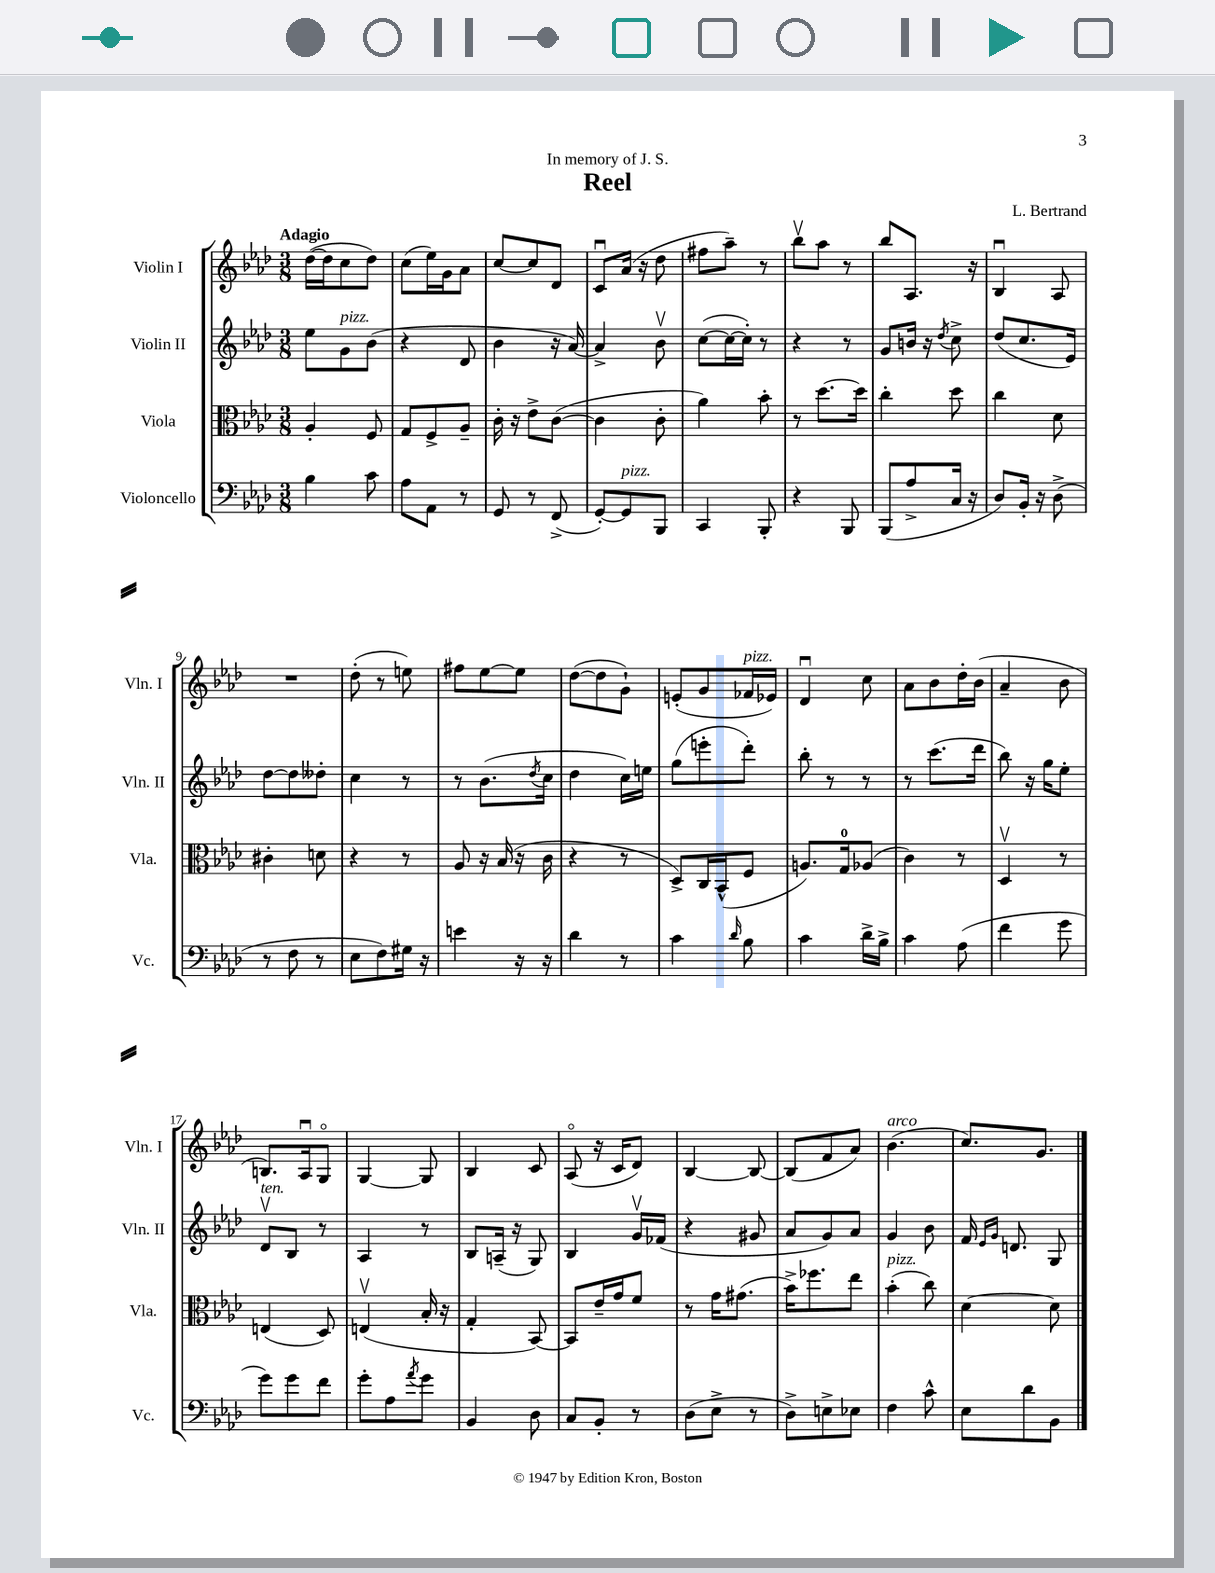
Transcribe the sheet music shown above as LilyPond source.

\header { title = "Reel" composer = "L. Bertrand" dedication = "In memory of J. S." }
<<
\new StaffGroup <<
\new Staff = "s0" \with { instrumentName = "Violin I" shortInstrumentName = "Vln. I" } {
    \clef treble \key aes \major \numericTimeSignature \time 3/8 \tempo "Adagio"
    des''16~( des''16 c''8 des''8) |
    c''8( ees''16) g'16 aes'8 |
    c''8~ c''8 des'8 |
    c'8\downbow aes'16( r16 des''8 |
    fis''8 aes''8--) r8 |
    bes''8\upbow aes''8 r8 |
    bes''8 aes8. r16 |
    bes4\downbow aes8 |
    R4. |
    des''8-.( r8 e''8) |
    fis''8 ees''8~ ees''8 |
    des''8~( des''8 g'8-!) |
    e'8-.( g'8 fes'16^\markup { \italic "pizz." } ees'16) |
    des'4\downbow c''8 |
    aes'8 bes'8 des''16-. bes'16( |
    aes'4-- bes'8 |
    b8.) aes16\downbow g8\flageolet |
    g4~ g8 |
    bes4 c'8 |
    aes8\flageolet( r16 c'16 des'8) |
    bes4~ bes8~ |
    bes8( f'8 aes'8) |
    bes'4.^\markup { \italic "arco" }( |
    c''8.) g'8. \bar "|." |
}
\new Staff = "s1" \with { instrumentName = "Violin II" shortInstrumentName = "Vln. II" } {
    \clef treble \key aes \major \numericTimeSignature \time 3/8
    ees''8 g'8^\markup { \italic "pizz." } bes'8( |
    r4 des'8 |
    bes'4 r16 aes'16~) |
    aes'4-> bes'8\upbow |
    c''8~( c''16~ c''16-.) r8 |
    r4 r8 |
    g'8 b'16 r16 \acciaccatura { des''8 } c''8-> |
    des''8( c''8. ees'16) |
    des''8~ des''8 deses''8-. |
    c''4 r8 |
    r8 bes'8.( \acciaccatura { des''8 } c''16 |
    des''4 c''16) e''16 |
    g''8( e'''8-. des'''8-.) |
    bes''8-. r8 r8 |
    r8 c'''8.( des'''16 |
    bes''8) r16 g''16 ees''8-. |
    des'8\upbow^\markup { \italic "ten." } bes8 r8 |
    aes4 r8 |
    bes8 a16--( r16 g8) |
    bes4 g'16\upbow fes'16( |
    r4 gis'8 |
    aes'8 g'8) aes'8 |
    g'4 bes'8 |
    f'16 \grace { ees'16 g'16 } d'8. g8 \bar "|." |
}
\new Staff = "s2" \with { instrumentName = "Viola" shortInstrumentName = "Vla." } {
    \clef alto \key aes \major \numericTimeSignature \time 3/8
    aes4-. f8 |
    g8 f8-> aes8-- |
    c'16-. r16 ees'8-> c'8~( |
    c'4 c'8-. |
    aes'4) bes'8-. |
    r8 des''8.~ des''16 |
    c''4-. des''8 |
    c''4 des'8 |
    cis'4-. d'8 |
    r4 r8 |
    aes8 r16 bes16( r16 c'16 |
    r4 r8 |
    des8->) c16 bes,16-^( f8 |
    a8.) g16-0 aes8( |
    c'4) r8 |
    des4\upbow r8 |
    e4( des8) |
    e4\upbow( bes16-. r16 |
    g4-. bes,8~) |
    bes,8 ees'16-- g'16 f'8 |
    r8 g'16 gis'8.( |
    bes'16->) fes''8. ees''8 |
    bes'4-.^\markup { \italic "pizz." }( c''8) |
    des'4~ des'8 \bar "|." |
}
\new Staff = "s3" \with { instrumentName = "Violoncello" shortInstrumentName = "Vc." } {
    \clef bass \key aes \major \numericTimeSignature \time 3/8
    bes4 c'8 |
    aes8 aes,8 r8 |
    g,8 r8 f,8->( |
    g,8~-.) g,8^\markup { \italic "pizz." } bes,,8 |
    c,4 bes,,8-. |
    r4 bes,,8 |
    bes,,8( aes8-> c16 r16 |
    des8) bes,16-. r16 des8->( |
    r8 f8 r8 |
    ees8 f8) gis16 r16 |
    e'4 r16 r16 |
    des'4 r8 |
    c'4 \grace { des'16 } bes8 |
    c'4 des'16-> bes16-> |
    c'4 aes8( |
    f'4 g'8 |
    g'8) g'8 f'8 |
    g'8-. aes8 \acciaccatura { aes'8 } g'8 |
    bes,4 des8 |
    c8 bes,8-. r8 |
    des8( ees8-> r8 |
    des8->) e8-> ees8 |
    f4 c'8-^ |
    ees8 des'8 bes,8 \bar "|." |
}
>>
>>
